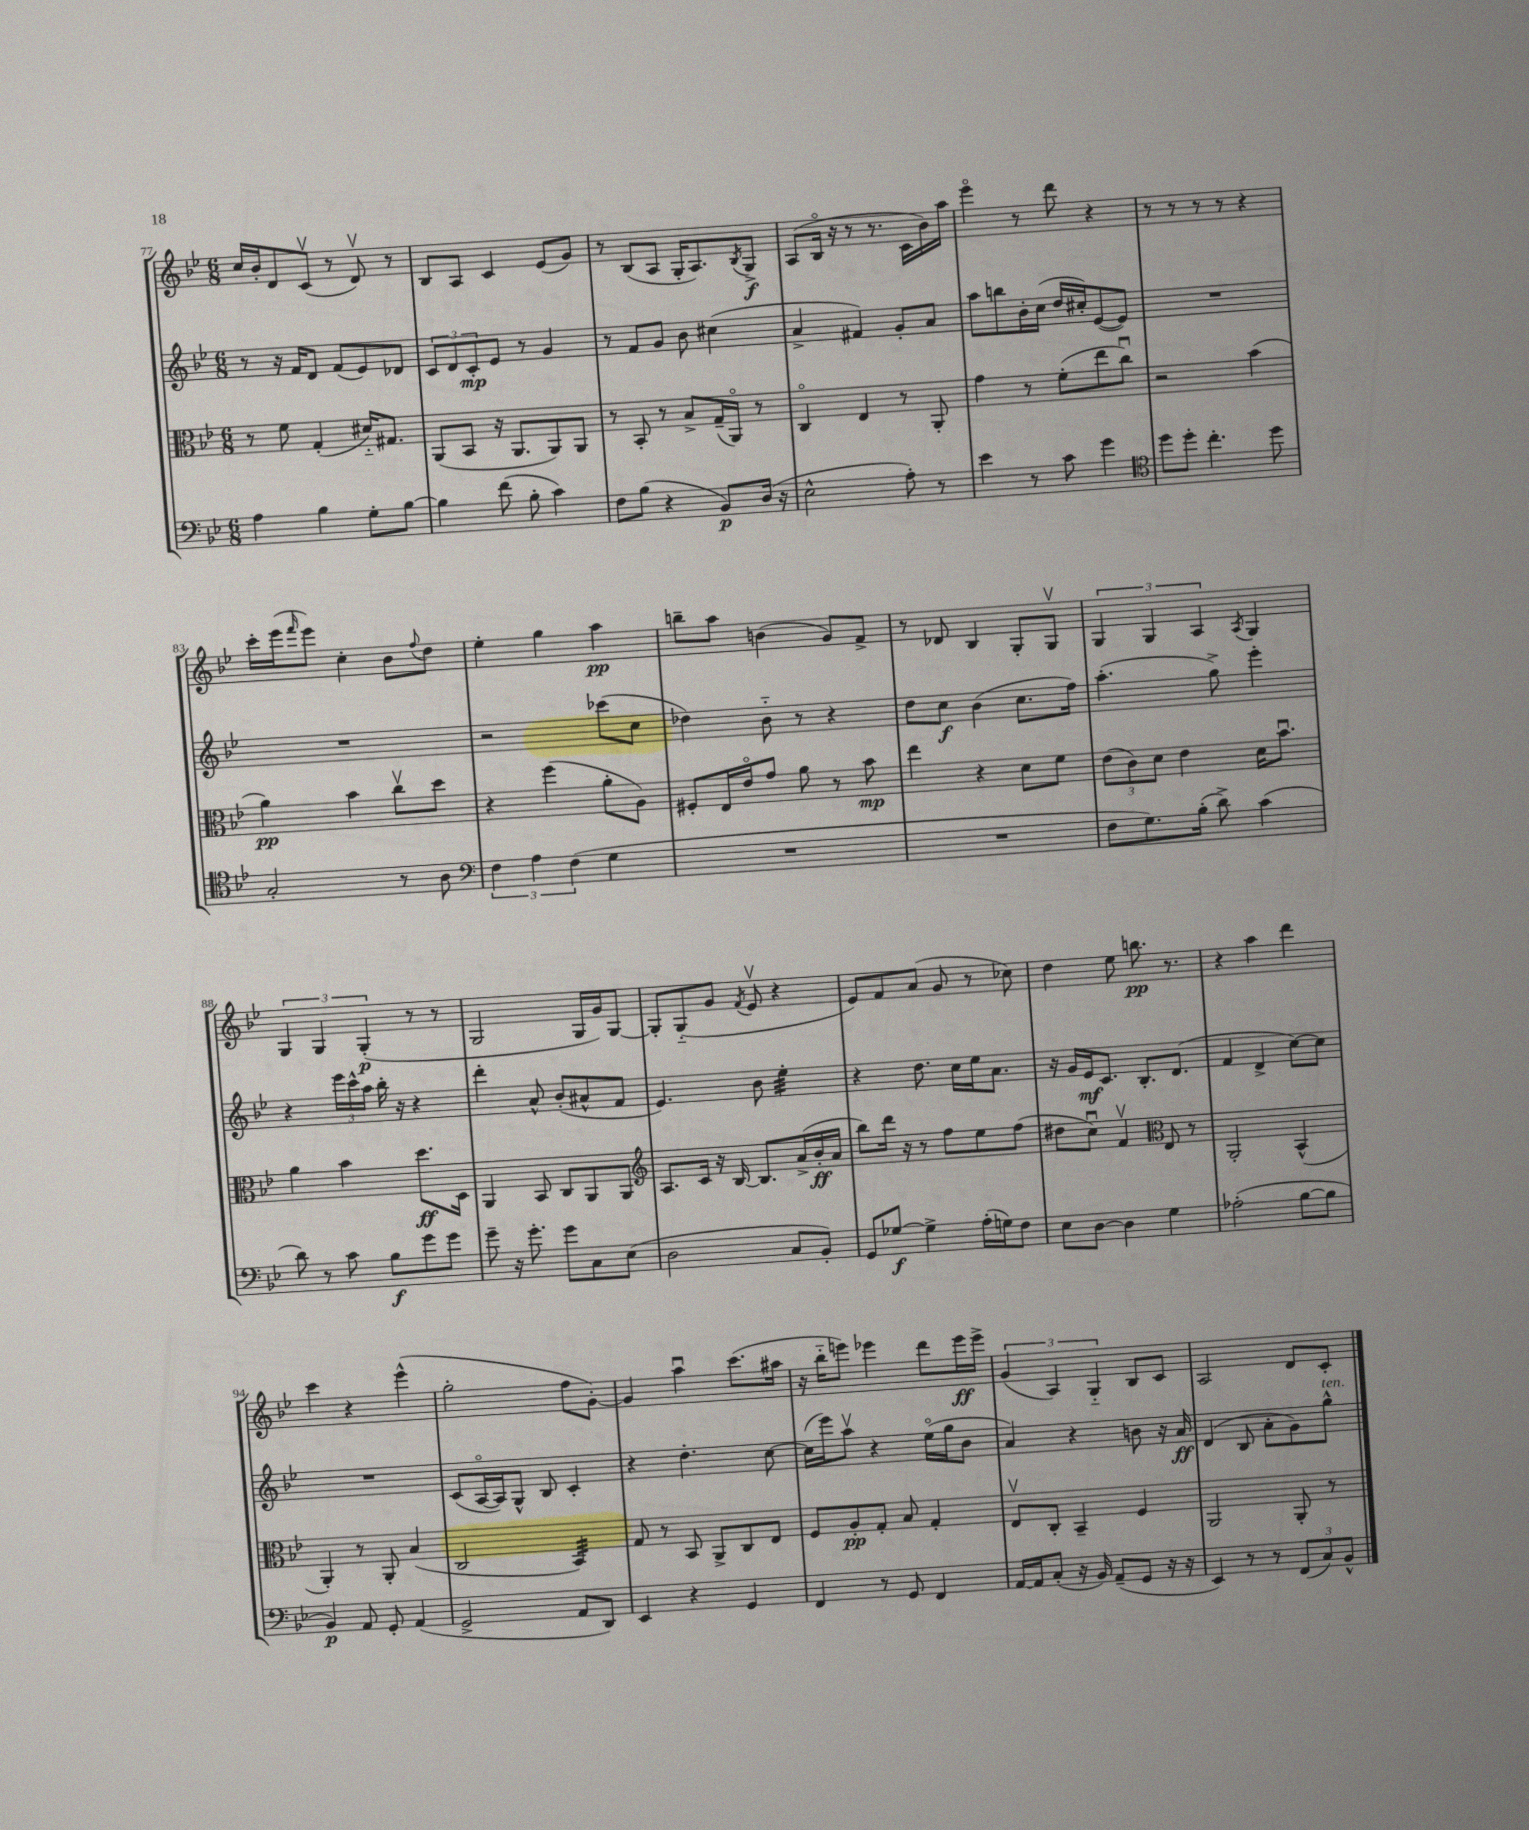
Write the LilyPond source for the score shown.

<<
\new StaffGroup <<
\new Staff = "s0" {
    \clef treble \key bes \major \numericTimeSignature \time 6/8
    c''16 bes'16-. d'8 c'8\upbow( r8 d'8\upbow) r8 |
    bes8 a8 c'4 ees'8( g'8) |
    r8 bes8( a8 g16-. a8.) \acciaccatura { bes8 } g8->\f |
    a8( bes16\flageolet r16 r8 r8. c'16 bes'16) a''16 |
    ees'''4\flageolet r8 d'''8 r4 |
    r8 r8 r8 r8 r4 |
    c'''16-. ees'''16( \grace { f'''16 } ees'''8) c''4-. bes'8 \appoggiatura { f''8 } d''8 |
    ees''4-. g''4 a''4\pp |
    b''8-- a''8 b'4( g'8) f'8-> |
    r8 des'8 bes4 g8-. g8\upbow |
    \tuplet 3/2 { g4 g4 a4 } \acciaccatura { a8 } g4 |
    \tuplet 3/2 { g4 g4 g4-.\p( } r8 r8 |
    g2 g16 g'16) g8~ |
    g8-. g8-_( g'8 \acciaccatura { f'8 } ees'8\upbow r4 |
    ees'8) f'8 a'8( g'8 r8 ces''8) |
    d''4 ees''8 b''8.\pp r8. |
    r4 a''4 d'''4 |
    c'''4 r4 ees'''4-^( |
    g''2-. f''8 g'8~-.) |
    g'4 a''4\downbow c'''8.( ais''16 |
    r16 bes''16-_ e'''8) ees'''4 d'''8 ees'''16\ff ees'''16-> |
    \tuplet 3/2 { g'4( a4) g4-_ } bes8 c'8 |
    a2 d'8 c'8-. \bar "|." |
}
\new Staff = "s1" {
    \clef treble \key bes \major \numericTimeSignature \time 6/8
    r8 r16 f'16 d'8 f'8( ees'8) des'8 |
    \tuplet 3/2 { c'8 d'8 c'8-.\mp } ees'8 r8 g'4 |
    r8 f'8 g'8 bes'8 cis''4( |
    a'4-> fis'4) g'8-. a'8 |
    a''8 b''8 bes'16-. c''16( d''16 cis''16-.) ees'8~( ees'8) |
    R2. |
    R2. |
    r2 ces'''8( c''8 |
    des''4) bes'8-_ r8 r4 |
    d''8 c''8\f bes'4( c''8. f''16) |
    a''4.-.( g''8->) ees'''4-. |
    r4 \tuplet 3/2 { ees'''16 c'''16-^ a''16 } bes''16-. r16 r4 |
    d'''4-. a'8-^ bes'8-.( ais'8-^ f'8 |
    ees'4.) bes'8 ees''4:32-. |
    r4 d''8. c''16 ees''16 a'8. |
    r16 g'16 ees'16\mf c'8. bes8.-. d'8.( |
    f'4 d'4-> c''8~) c''8 |
    R2. |
    c'8( a16~\flageolet a16) g8-^ bes8 c'4-. |
    r4 d''4.-. c''8~ |
    c''16( ees'''16) a''8\upbow r4 ees''16\flageolet( g''16 bes'8 |
    a'4) r4 b'8 r16 a'16\ff |
    d'4( bes8 a'8-. g'8) g''8-^^\markup { \italic "ten." } \bar "|." |
}
\new Staff = "s2" {
    \clef alto \key bes \major \numericTimeSignature \time 6/8
    r8 f'8 g4-.( dis'16-_) gis8. |
    a,8( bes,8 r16 a,8. a,8) a,8 |
    r8 bes,8-. r8 bes8-> g16--( a,16\flageolet) r8 |
    c4\flageolet ees4 r8 a,8-. |
    g'4 r8 f'8-.( ees''8 c''8\downbow) |
    r2 bes'4( |
    a'4\pp) bes'4 c''8\upbow d''8 |
    r4 f''4( a'8-. a8) |
    fis8-. ees16 ees'16\flageolet g'8 a'8 r8 bes'8\mp |
    ees''4 r4 d'8 f'8 |
    \tuplet 3/2 { ees'8( c'8) d'8 } ees'4 d'16 bes'8.\downbow |
    a'4 bes'4 d''8.\ff d16 |
    a,4 bes,8 c8 a,8 a,8 |
    \clef treble a8. c'16 r16 bes16~ bes8. a'16->( bes'16-.\ff a'16 |
    bes''8) d'''16 r16 r8 f''8 ees''8 f''8( |
    dis''8 c''8\downbow) f'4\upbow \clef alto ees8 r8 |
    a,2-. bes,4-^( |
    a,4-.) r8 a,8-. bes4( |
    c2 bes,4:32) |
    g8 r8 bes,8 a,8-> c8 ees8 |
    f8 a8-.\pp g8-. bes8 g4-. |
    ees8\upbow c8-. bes,4-- f4 |
    a,2 a,8-. r8 \bar "|." |
}
\new Staff = "s3" {
    \clef bass \key bes \major \numericTimeSignature \time 6/8
    a4 bes4 g8-. bes8~ |
    bes4 f'8( bes8-. c'4) |
    f8 bes8( r4 bes,8\p) d16( r16 |
    ees2-^ a8-.) r8 |
    ees'4 r8 c'8 g'4 |
    \clef tenor d''8 d''8-. c''4.-. d''8 |
    g2-. r8 a8 |
    \clef bass \tuplet 3/2 { f4 a4 f4( } g4 |
    R2. |
    R2. |
    f8 g8.) bes16-.( d'8->) c'4( |
    d'8) r8 c'8 bes8\f g'8 g'8 |
    g'8-- r16 g'8.-. g'8 c8 ees8( |
    d2 c8 bes,8-.) |
    g,8 ges8~\f ges4-> a16-.( g16) f8 |
    ees8 d8~ d4 g4 |
    aes2-.( bes8~ bes8 |
    bes,4\p) a,8 g,8-. a,4( |
    g,2-> a,8 d,8) |
    ees,4 r4 g,4 |
    f,4 r8 g,8 f,4 |
    a,16~ a,16 c8-.( r16 bes,16) a,8--( g,8 r16 r16 |
    ees,4) r8 r8 \tuplet 3/2 { f,8( c8) bes,8-^ } \bar "|." |
}
>>
>>
\layout { \context { \Score currentBarNumber = #77 } }
